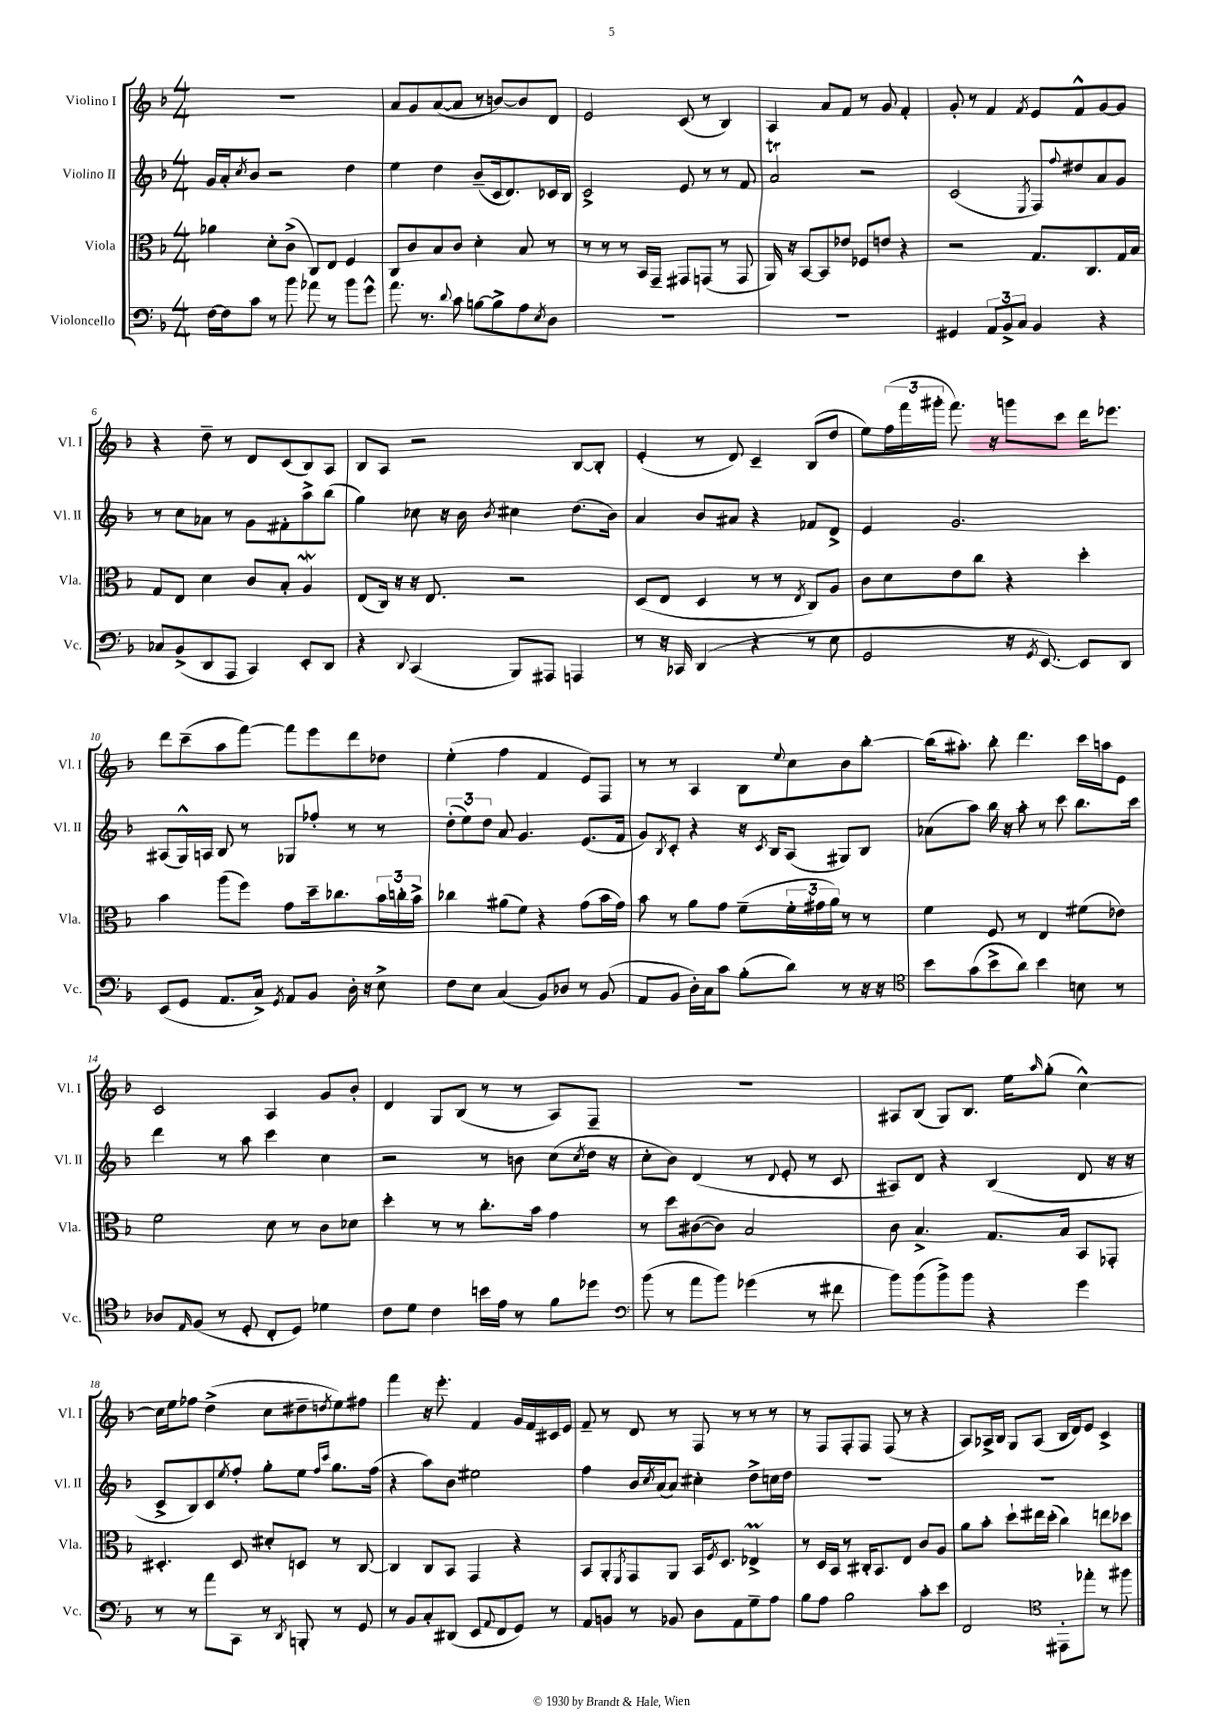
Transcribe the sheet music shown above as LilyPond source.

<<
\new StaffGroup <<
\new Staff = "s0" \with { instrumentName = "Violino I" shortInstrumentName = "Vl. I" } {
    \clef treble \key f \major \numericTimeSignature \time 4/4
    R1 |
    a'8 g'8 a'8~( a'8 r8 b'8~) b'8 d'8 |
    e'2 c'8( r8 bes4) |
    a4 a'8 f'8 r8 g'8 f'4-. |
    g'8-. r8 f'4 \acciaccatura { f'8 } e'8 f'8-^ g'8~ g'8 |
    r4 d''8-- r8 d'8 c'8( bes8) a8 |
    bes8 a8 r2 bes8~ bes8-. |
    e'4-.( r8 d'8) c'4-- bes8( d''8 |
    e''8) \tuplet 3/2 { f''16( f'''16 gis'''16-. } f'''8.) r16 g'''8 c'''8 d'''16 ees'''8. |
    d'''8 c'''8--( a''8 f'''8~) f'''8 e'''8 d'''8 des''8 |
    e''4-.( f''4 f'4 e'8) f8 |
    r8 r8 a4 bes8 \appoggiatura { e''8 } c''8 bes'8 bes''8~-. |
    bes''16( ais''8.-.) bes''8-. d'''4. c'''16 a''16 e'8 |
    c'2 a4 g'8 bes'8-. |
    d'4 g8 bes8( r8 r8 a8) f8-- |
    R1 |
    ais8 bes8( g8) bes8. e''16 \grace { a''16 } g''8-.( c''4~-^) |
    c''16 e''16 fes''8 d''4->( c''8 dis''8-- \acciaccatura { d''8 } e''8) fis''8 |
    f'''4 r16 e'''8.-. f'4 g'16 f'16 cis'16 e'16 |
    f'8-- r8 d'8 r8 f8 r8 r8 r8 |
    r8 f8 f8-. f8 f8( r8 r4 |
    a8) aes16-> bes16 g8 aes8( bes16 d'16) e'8 c'4-> \bar "|." |
}
\new Staff = "s1" \with { instrumentName = "Violino II" shortInstrumentName = "Vl. II" } {
    \clef treble \key f \major \numericTimeSignature \time 4/4
    g'16 a'16-. \acciaccatura { c''8 } bes'8 r2 d''4 |
    e''4 d''4 bes'8--( c'16 d'8.) ces'16 bes16 |
    c'2-> e'8 r8 r8 f'8 |
    a'2\trill r2 |
    c'2( \acciaccatura { e8 } f8) \appoggiatura { f''8 } dis''8 a'8 g'8 |
    r8 c''8 aes'8 r8 g'8 fis'8-. a''8-> bes''8( |
    g''4) ces''8 r16 bes'16 \acciaccatura { bes'8 } cis''4 d''8.( bes'16) |
    a'4 bes'8 ais'8 r4 fes'8 d'8-> |
    e'4 g'2. |
    ais8( g16-^) a16 bes8 r8 ges8 fes''8-. r8 r8 |
    \tuplet 3/2 { d''8-.( e''8) d''8 } a'8 g'4. e'8.( f'16 |
    g'8) \acciaccatura { bes8 } c'8-. r4 r16 \acciaccatura { c'8 } bes16 a8( gis8) bes8 |
    aes'8( a''8) bes''16 r16 a''8-. r8 c'''8 bes''8. c'''16 |
    d'''4 r8 a''8 c'''4 c''4 |
    r2 r8 b'8 c''8( \acciaccatura { c''8 } d''16 r16 |
    c''8-. bes'8) d'4( r8 \appoggiatura { d'8 } e'8-. r8 c'8 |
    ais8) d'8 r4 bes4( d'8 r16 r16 |
    c'8-> bes8) c'8 \acciaccatura { e''8 } f''8-. g''8-. e''8 \grace { f''16 c'''16 } g''8. f''16( |
    r4 a''8) bes'8 eis''2 |
    f''4 bes'16 \acciaccatura { c''8 } a'16( a'8) cis''4-. d''8-> c''16 d''16 |
    R1 |
    R1 \bar "|." |
}
\new Staff = "s2" \with { instrumentName = "Viola" shortInstrumentName = "Vla." } {
    \clef alto \key f \major \numericTimeSignature \time 4/4
    aes'4 d'8-. c'8->( c8) e8 f4 |
    c8 c'8 bes8 c'8 d'4-. bes8 r8 |
    r8 r8 r8 bes,16 g,16-- gis,8 g,8( r8 g,8 |
    a,16) r16 bes,8~ bes,8 ees'8 fes8 e'8 r4 |
    r2 g8. c8. g16 bes16 |
    g8 e8 d'4 c'8 bes8-. a4\mordent |
    e8( c16) r16 r16 e8. r2 |
    d8( e8 d4 r8 r8 \acciaccatura { e8 } c8) a8 |
    c'8 d'8 e'8 c''8 r4 d''4-. |
    bes'4 a''8( f''8) g'8 d''16-- ces''8. \tuplet 3/2 { bes'16 c''16-. bes'16-> } |
    ces''4 ais'8( f'8) r4 g'8( bes'16 g'16) |
    bes'8 r8 a'8 g'8 f'8--( \tuplet 3/2 { f'16-. gis'16 a'16) } r8 r8 |
    f'4 f8 r8 e4 fis'8( ees'8) |
    f'2 d'8 r8 c'8 des'8 |
    d''4-. r8 r8 c''8.-. bes'16 g'4 |
    r8 d''8 cis'8~( cis'8) bes2 |
    c'8 bes4.-> g8. bes16 bes,8 ges,8-. |
    dis4.-. dis8 dis'8-. d8 r8 c8~ |
    c4 c8 bes,8 g,4 r4 |
    bes,8 a,8-. \acciaccatura { f,8 } g,8 a,8 bes,16 \acciaccatura { f8 } d8. ees4->\prall |
    r8 d16 bes,16 r8 cis16-. bes,8. e8 c'8 a8 |
    a'8 bes'8-. d''8-! eis''16 d''16-.( c''4) e''8 des''8 \bar "|." |
}
\new Staff = "s3" \with { instrumentName = "Violoncello" shortInstrumentName = "Vc." } {
    \clef bass \key f \major \numericTimeSignature \time 4/4
    f16~ f16 c'8 r8 bes'8 aes'8 r8 bes'8 g'8-^ |
    a'8. r8. \appoggiatura { d'8 } c'8 b8~ b8-> a8 \acciaccatura { e8 } d8 |
    R1 |
    R1 |
    gis,4 \tuplet 3/2 { a,8 bes,8-> c8 } bes,4 r4 |
    ces8 bes,8->( d,8 a,,8 c,4) e,8-. d,8 |
    r4 \appoggiatura { d,8 } c,4( bes,,8) ais,,8 a,,4 |
    r8 r16 ces,16 d,4( r4 r8 e8 |
    g,2 r16 \acciaccatura { g,8 } e,8.~) e,8 d,8 |
    e,8( g,8 a,8. c16->) \acciaccatura { g,8 } a,8 bes,8 d16-. r16 e8-> |
    f8 e8 c4( bes,8) des8 r8 bes,8( |
    a,8 bes,8 d16-.) c16 c'8 bes8-.( d'8) r8 r16 r16 |
    \clef tenor bes'8 g'8( bes'8-> a'8) bes'4 b8 r8 |
    aes8 \grace { e16 } f8( r8 d8-. c8-. d8) des'4 |
    c'8 d'8 c'4 b'16 e'16 r8 f'8 des''8 |
    \clef bass bes'8( r8 a'8 bes'8) ges'4( r8 fis'8 |
    bes'8) bes'8( bes'8->) bes'8 r4 g'4 |
    r8 r8 a'8 c,8 r8 \acciaccatura { d,8 } b,,8-. r8 g,8 |
    r8 bes,8 c8-. dis,8( e,8 \appoggiatura { a,8 } f,8 g,8) r8 |
    a,8 b,8 r8 bes,8 d8 a,8 g8-- a8 |
    bes8 a8 bes2 c'8-. e'8 |
    f,2 \clef tenor eis,8-. ees''8-. r8 fis''8 \bar "|." |
}
>>
>>
